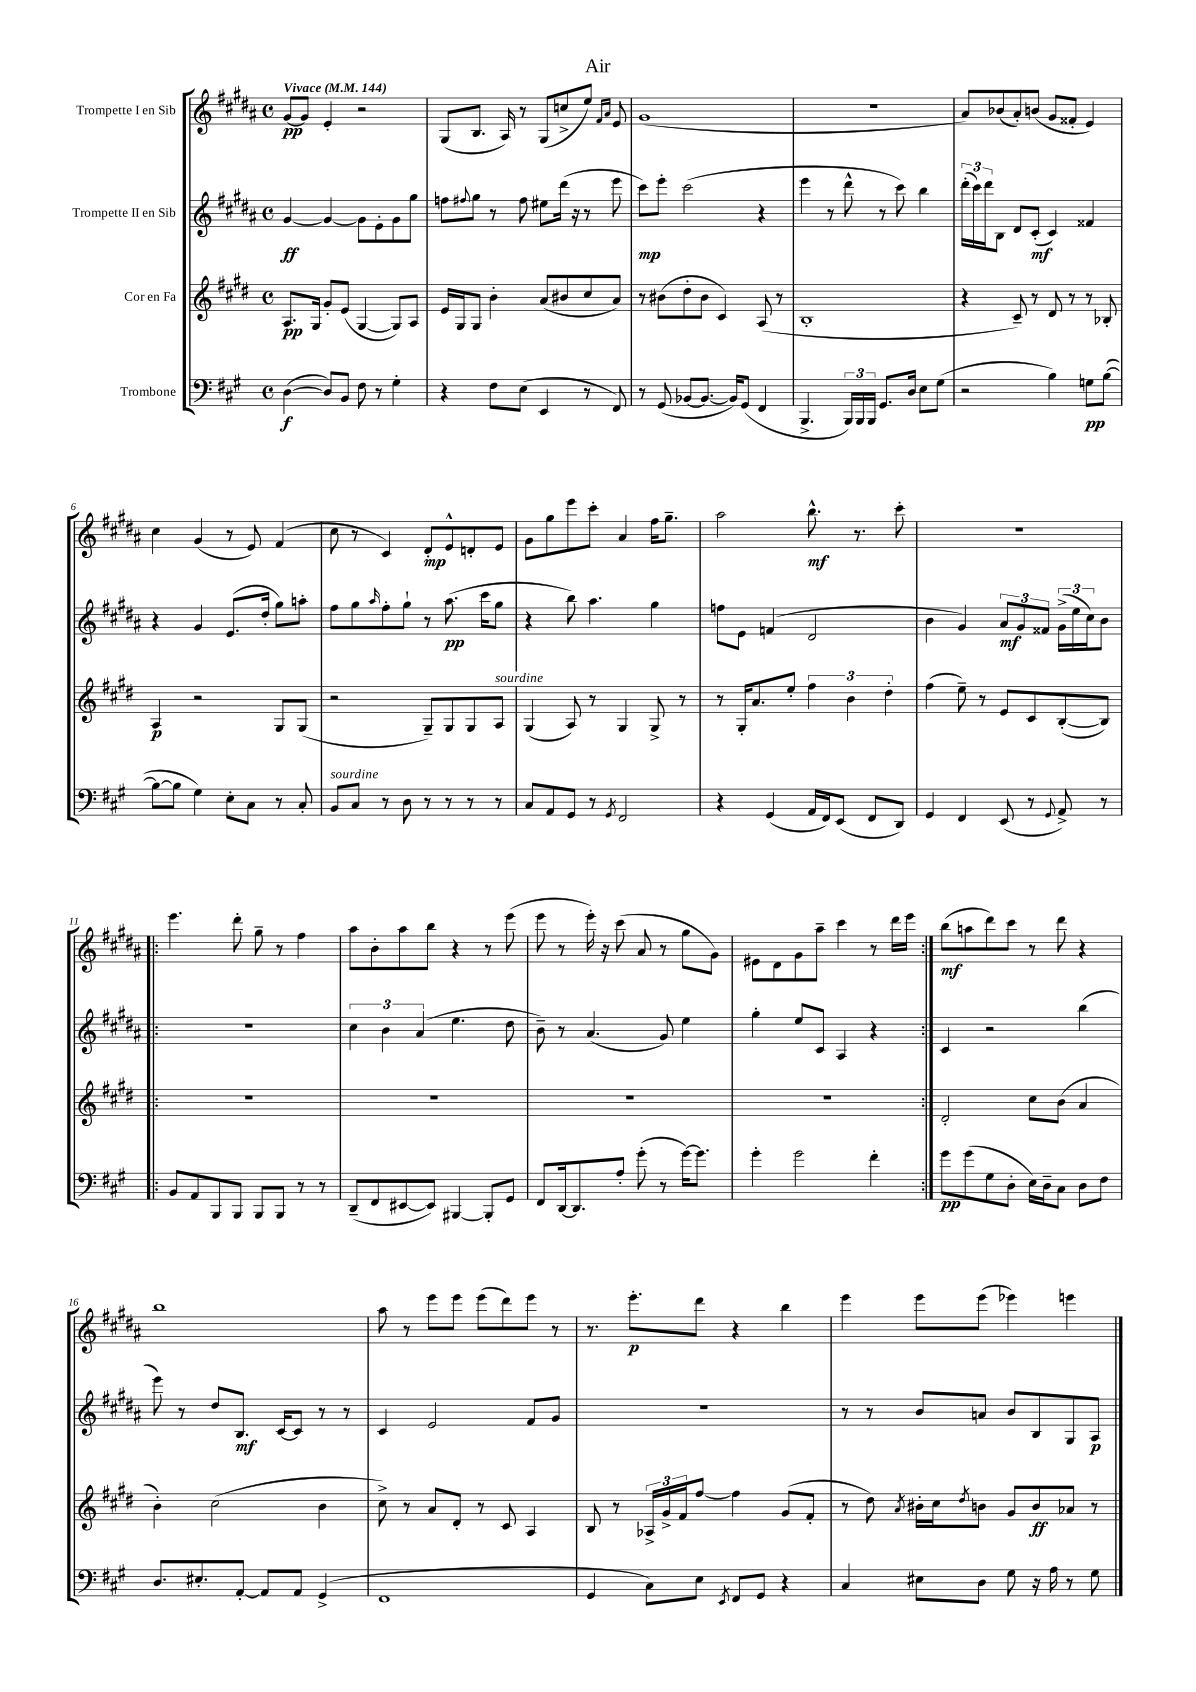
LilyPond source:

\header { title = "Air" }
<<
\new StaffGroup <<
\new Staff = "s0" \with { instrumentName = "Trompette I en Sib" } {
    \clef treble \key b \major \defaultTimeSignature \time 4/4 \tempo "Vivace" 4 = 144
    gis'8~\pp gis'8 e'4-. r2 |
    gis8( b8. ais16) r8 gis8( c''8-> e''8) \grace { fis'16 ais'16 } e'8 |
    gis'1( |
    R1 |
    ais'8) bes'8( ais'8-.) b'8( gis'8 fisis'8-. e'4) |
    cis''4 gis'4( r8 e'8) fis'4( |
    cis''8 r8 cis'4) dis'8-.\mp e'8-^ d'8-. e'8 |
    gis'8 gis''8 e'''8 cis'''8-. ais'4 fis''16 gis''8.-- |
    ais''2 b''8.-^\mf r8. cis'''8-. |
    R1 |
    \repeat volta 2 { e'''4. dis'''8-. gis''8-- r8 fis''4 |
    ais''8 b'8-. ais''8 b''8 r4 r8 e'''8( |
    e'''8 r8 e'''16-.) r16 cis'''8( ais'8 r8 gis''8 gis'8) |
    eis'8 dis'8 gis'8 ais''8-- cis'''4 r8 dis'''16 e'''16 | }
    b''8\mf( a''8 dis'''8) cis'''8 r8 dis'''8 r4 |
    b''1 |
    ais''8 r8 e'''8 e'''8 e'''8( dis'''8) e'''8 r8 |
    r8. e'''8.-.\p dis'''8 r4 b''4 |
    e'''4 e'''8 e'''8( ees'''4) e'''4 \bar "|." |
}
\new Staff = "s1" \with { instrumentName = "Trompette II en Sib" } {
    \clef treble \key b \major \defaultTimeSignature \time 4/4
    gis'4~\ff gis'4~ gis'8 e'8-. gis'8 gis''8 |
    f''8 \appoggiatura { fis''8 } gis''8 r8 fis''8 eis''8 dis'''16( r16 r8 e'''8 |
    cis'''8\mp) e'''8-. cis'''2( r4 |
    e'''4 r8 dis'''8-^ r8 cis'''8) b''4 |
    \tuplet 3/2 { dis'''16-.( cis'''16) dis'''16 } b8 dis'8 cis'8-.\mf( cis'4) fisis'4 |
    r4 gis'4 e'8.( dis''16-. gis''8) a''8-. |
    fis''8 gis''8 \grace { ais''16 } fis''8-. gis''8-! r8 ais''8.\pp( cis'''16 gis''8 |
    r4 b''8) ais''4. gis''4 |
    f''8 e'8 f'4( dis'2 |
    b'4 gis'4) \tuplet 3/2 { ais'8\mf gis'8 fisis'8 } \tuplet 3/2 { gis'16->( e''16 cis''16) } b'8 |
    \repeat volta 2 { R1 |
    \tuplet 3/2 { cis''4 b'4 ais'4( } e''4. dis''8 |
    b'8--) r8 ais'4.( gis'8) e''4 |
    gis''4-. e''8 cis'8 ais4 r4 | }
    cis'4 r2 b''4( |
    e'''8) r8 dis''8 b8.\mf cis'16~ cis'8 r8 r8 |
    cis'4 e'2 fis'8 gis'8 |
    r1 |
    r8 r8 b'8 a'8 b'8 b8 gis8 ais8\p \bar "|." |
}
\new Staff = "s2" \with { instrumentName = "Cor en Fa" } {
    \clef treble \key e \major \defaultTimeSignature \time 4/4
    a8.\pp gis16 gis'8-. e'8( gis4~ gis8) a8 |
    e'16 gis16 gis8 b'4-. a'8( bis'8 cis''8 a'8) |
    r8 bis'8( dis''8-. bis'8 cis'4) a8( r8 |
    b1-. |
    r4 cis'8--) r8 dis'8 r8 r8 bes8-. |
    a4\p r2 gis8 gis8( |
    r2 gis8--) gis8 gis8 a8^\markup { \italic "sourdine" } |
    gis4( a8) r8 gis4 gis8-> r8 |
    r8 gis16-. a'8. e''8-. \tuplet 3/2 { fis''4 b'4 dis''4-. } |
    fis''4( e''8--) r8 e'8 cis'8 b8~-.( b8) |
    \repeat volta 2 { R1 |
    R1 |
    R1 |
    R1 | }
    dis'2-. cis''8 b'8( a'4 |
    b'4-.) cis''2( b'4 |
    cis''8->) r8 a'8 dis'8-. r8 cis'8 a4 |
    b8 r8 \tuplet 3/2 { aes16-> gis'16-> fis'16 } fis''8~ fis''4 gis'8( fis'8-. |
    r8 dis''8) \acciaccatura { a'8 } bis'16-. cis''16 \acciaccatura { dis''8 } b'8 gis'8 b'8\ff aes'8 r8 \bar "|." |
}
\new Staff = "s3" \with { instrumentName = "Trombone" } {
    \clef bass \key a \major \defaultTimeSignature \time 4/4
    d4~\f( d8) b,8 fis8 r8 gis4-. |
    r4 fis8 e8( e,4 r8 fis,8) |
    r8 gis,8( bes,8~ bes,8.~ bes,16) gis,8( fis,4 |
    b,,4.-> \tuplet 3/2 { b,,16) b,,16 b,,16 } gis,8. d16 e8 gis8( |
    r2 b4) g8\pp b8~( |
    b8~ b8 gis4) e8-. cis8 r8 cis8-. |
    b,8^\markup { \italic "sourdine" } cis8 r8 d8 r8 r8 r8 r8 |
    cis8 a,8 gis,8 r8 \acciaccatura { gis,8 } fis,2 |
    r4 gis,4( a,16 fis,16) e,8( fis,8 d,8) |
    gis,4 fis,4 e,8( r8 \appoggiatura { gis,8 } a,8->) r8 |
    \repeat volta 2 { b,8 a,8 b,,8 b,,8 b,,8 b,,8 r8 r8 |
    d,8--( fis,8 eis,8~ eis,8) bis,,4~ bis,,8-. gis,8 |
    fis,8 d,16~ d,8. a8-. gis'8-.( r8 gis'16~) gis'8. |
    gis'4-. gis'2 fis'4-. | }
    gis'8\pp gis'8( gis8 d8-. e16) d16-- cis8 d8 fis8 |
    d8. eis8.-. a,8~-. a,8 a,8 gis,4->( |
    fis,1 |
    gis,4 cis8) e8 \acciaccatura { e,8 } fis,8 gis,8 r4 |
    cis4 eis8 d8 gis8 r16 a16 r8 gis8 \bar "|." |
}
>>
>>
